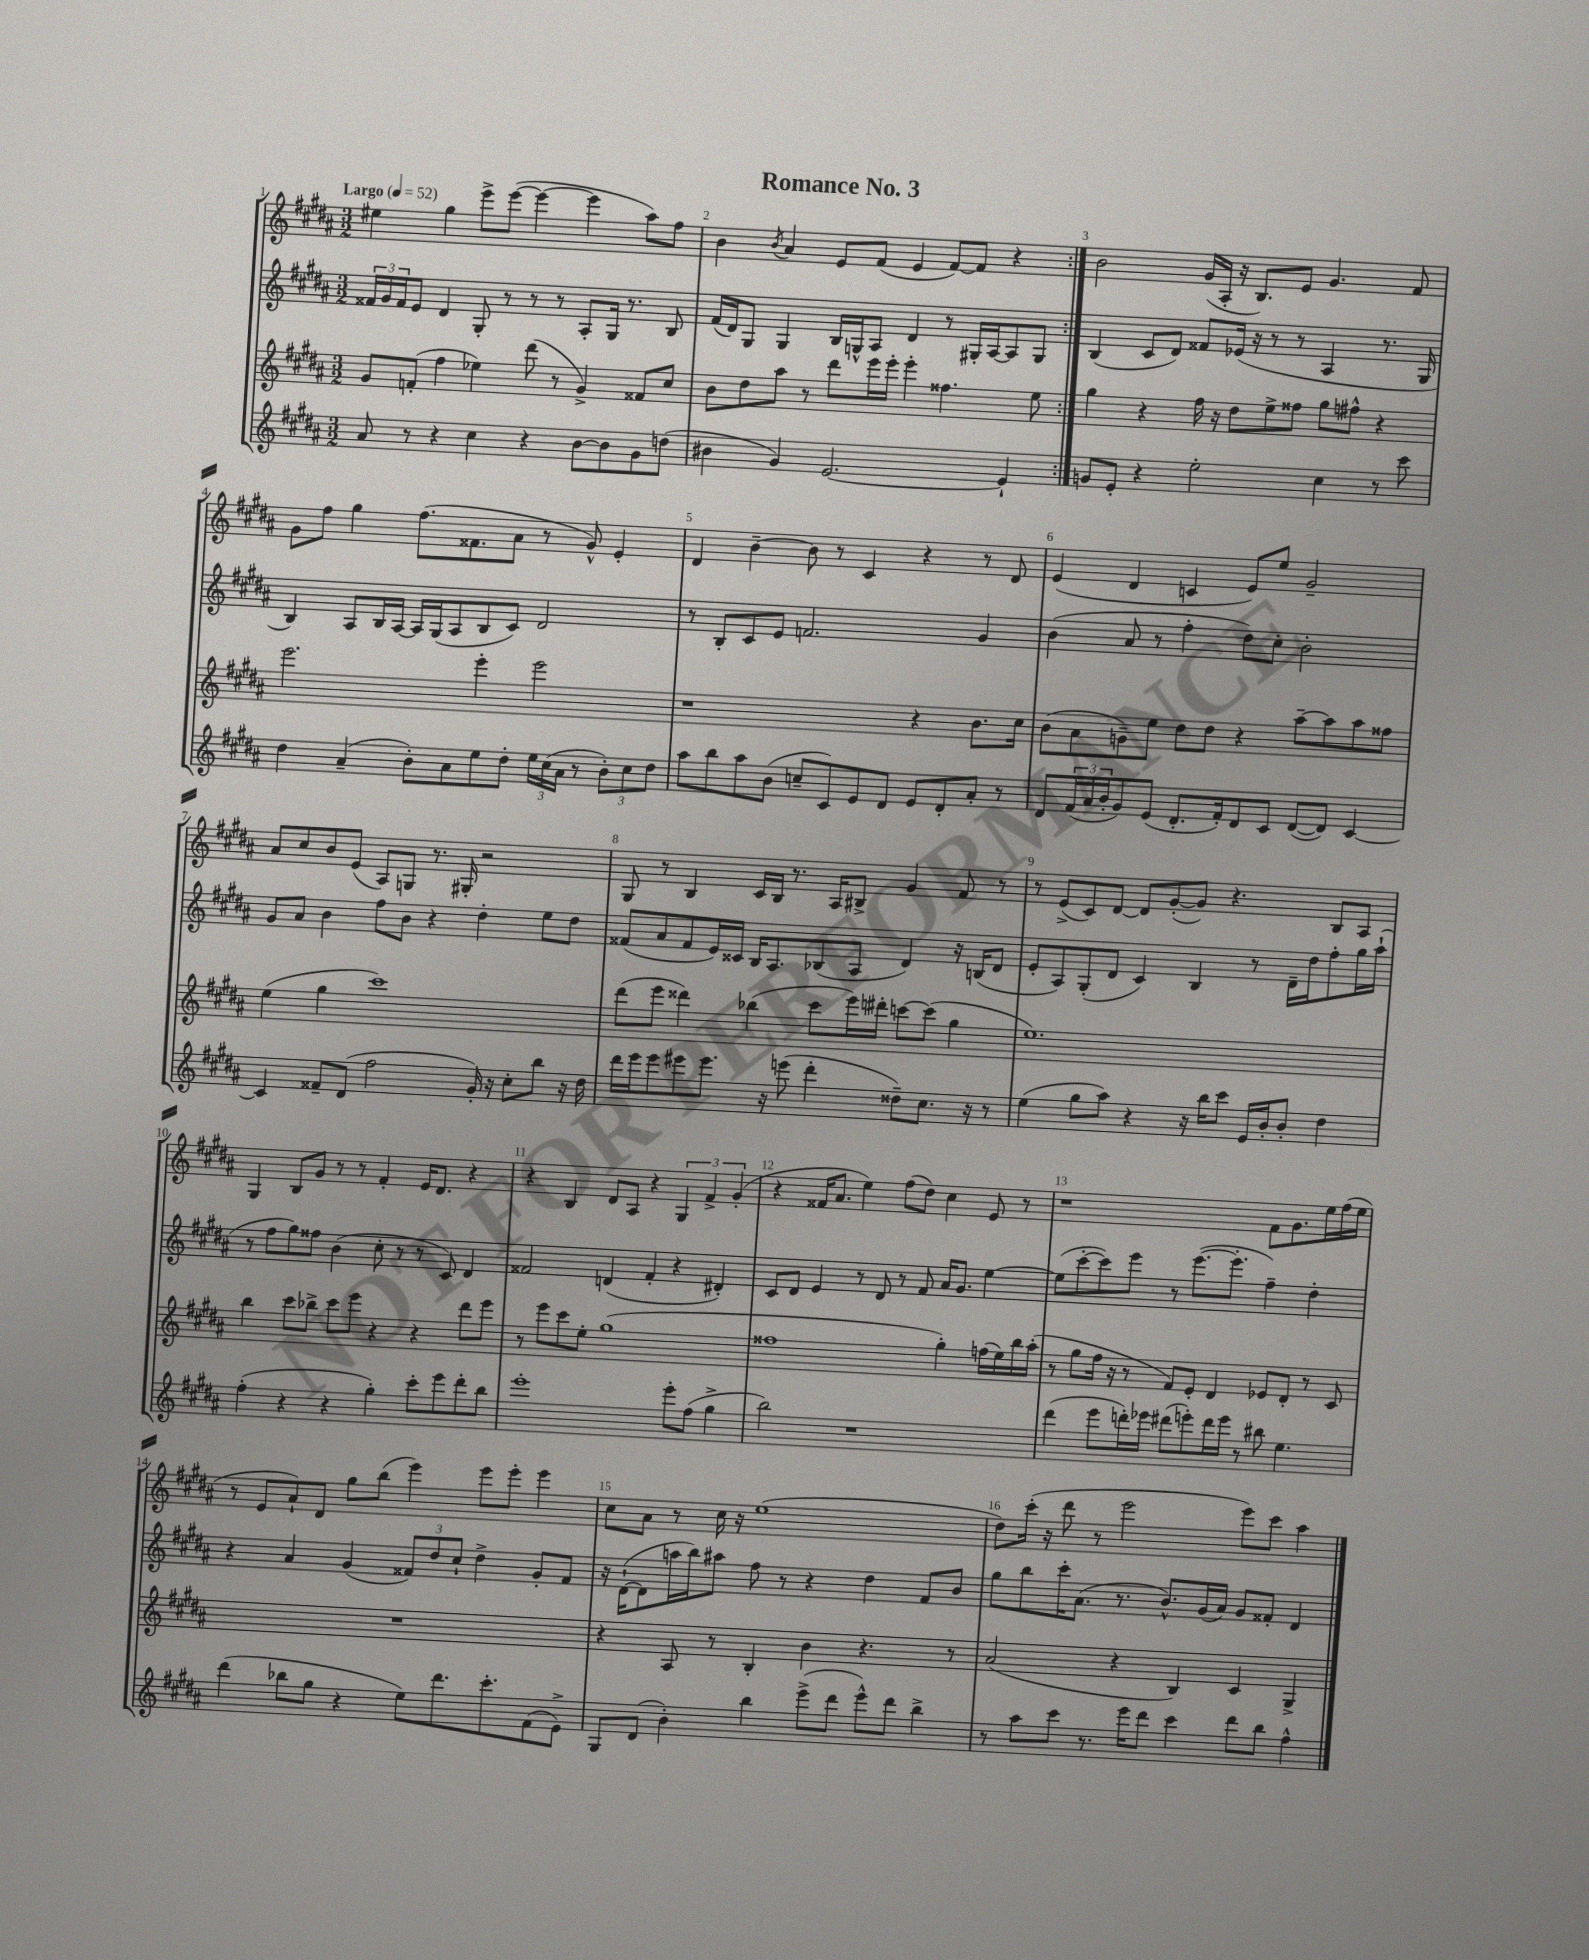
\header { title = "Romance No. 3" }
<<
\new StaffGroup <<
\new Staff = "s0" {
    \clef treble \key b \major \numericTimeSignature \time 3/2 \tempo "Largo" 4 = 52
    \repeat volta 2 { eis''4 gis''4 e'''8-> e'''8~( e'''4~ e'''4 ais''8) fis''8 |
    b'4 \acciaccatura { b'8 } ais'4 e'8 fis'8( e'4 fis'8~) fis'8 r4 | }
    b'2 gis'16( ais16-. r16 b8.) e'8 gis'4. fis'8 |
    gis'8 fis''8 gis''4 fis''8.( fisis'8. ais'8 r8 gis'8-^) e'4-. |
    dis'4 b'4~-- b'8 r8 cis'4 r4 r8 dis'8 |
    e'4( dis'4 c'4 e'8) e''8 gis'2-- |
    ais'8 cis''8 b'8 e'8( ais8) g8 r8. gis16-. r2 |
    gis8 r8 b4 cis'16 b16 r8. ais16 bis8-> gis'4 fis'8 r8 |
    r8 e'8->( cis'8) dis'8~ dis'8 gis'8~-.( gis'8) r4. b8 ais8 |
    gis4 b8 gis'8 r8 r8 fis'4-. e'16 dis'8. r4 |
    r4 b4 dis'8 ais8 r4 \tuplet 3/2 { gis4 fis'4-> gis'4-.( } |
    r4 fisis'16 ais'8. e''4) fis''8( dis''8) cis''4 e'8 r8 |
    r1 fis'8 gis'8. e''16 fis''16( e''16 |
    r8 e'8 ais'8-!) dis'8 gis''8 b''8( e'''4) e'''8 e'''8-. e'''4 |
    cis''8 ais'8 r8 cis''16 r16 e''1( |
    dis''8) cis'''16-.( r16 dis'''8 r8 e'''2 e'''8) cis'''8 ais''4 \bar "|." |
}
\new Staff = "s1" {
    \clef treble \key b \major \numericTimeSignature \time 3/2
    \repeat volta 2 { \tuplet 3/2 { fisis'16 gis'16 fisis'16 } e'8 dis'4 gis8-. r8 r8 r8 ais8-. gis16 r8. b8 |
    fis'16( dis'16) gis8 gis4 b16 g16-^ ais8 dis'4 r8 gis16-. ais16~ ais8 gis8 | }
    b4( cis'8 dis'8) fisis'8 ees'16( r16 r8 r8 ais4 r8. gis16 |
    b4) ais8 b16 ais16~ ais16 gis16( ais8 b8 cis'8) dis'2 |
    r8 b8-. cis'8 e'8 f'2. gis'4 |
    b'4( ais'8 r8 fis''4-. dis''8) cis''8-. b'2-. |
    gis'8 ais'8 b'4 fis''8 b'8 r4 dis''4-. e''8 dis''8 |
    fisis'8( ais'8 fisis'8 e'16) cisis'16 b16 ais8. bes8( ais8 dis'4) r16 b16( dis'8 |
    e'8-. ais8) gis8-.( dis'8 cis'4) b4 r8 dis'16-- dis''16 fis''8-. gis''16 ais''16-!( |
    r8 fis''8 gis''8) fisis''8 b'4( cis''8-. r8 r8 cis'8) dis'4 |
    fisis'2 d'4( fisis'4-. r4 dis'4-.) |
    cis'8 dis'8 e'4 r8 dis'8 r8 fis'8 ais'16 gis'8. e''4~ |
    e''8( cis'''8~-. cis'''8) e'''8 r8 e'''8.~( e'''8.-. fis''4--) dis''4-. |
    r4 ais'4 gis'4( \tuplet 3/2 { fisis'8) dis''8 cis''8-! } dis''4-> gis'8-. fisis'8 |
    r16 dis'16~-!( dis'8 a''16 b''16) ais''8 fis''8 r8 r4 dis''4 fis'8 b'8 |
    gis''8 b''8 cis'''16-. ais'8.( r8. b'8.-^) gis'16( ais'16) gis'8 fisis'8-. dis'4 \bar "|." |
}
\new Staff = "s2" {
    \clef treble \key b \major \numericTimeSignature \time 3/2
    \repeat volta 2 { gis'8 f'8-.( fis''4 ees''4) dis'''8( r8 gis'4->) fisis'8 cis''8 |
    b'8 dis''8 ais''8 r8 dis'''8 e'''16 e'''16-. e'''4-. fisis''4. e''8 | }
    gis''4 r4 fis''16 r16 dis''8 e''8-> fisis''8 gis''8 fis''8-^ r4 |
    e'''2. e'''4-. e'''2 |
    r1 r4 b'8. cis''16 |
    b'8( ais'8 g'8--) e''8 dis''8 dis''8 r4 ais''8~-- ais''8 ais''8 fisis''8 |
    e''4( gis''4 cis'''1) |
    dis'''8( e'''8 disis'''4) bes''4( cis'''8 e'''16) dis'''16-. c'''8~ c'''8( gis''4 |
    e''1.) |
    b''4 cis'''8 bes''8-> cis'''8 e'''8 r4 r4 dis'''8 e'''8 |
    r8 e'''8 cis'''8 e''8-. gis''1( |
    fisis''1 gis''4-.) f''16( e''16) b''16 ais''16-.( |
    r8 gis''8 fis''16 r16 r8 fis'8) e'8-. dis'4 ees'8 dis'8-. r8 cis'8 |
    R1. |
    r4 ais8 r8 b4-. b'4 r4. r8 |
    ais'2( r4 b4) cis'4 gis4-> \bar "|." |
}
\new Staff = "s3" {
    \clef treble \key b \major \numericTimeSignature \time 3/2
    \repeat volta 2 { ais'8 r8 r4 cis''4 r4 b'8~ b'8 gis'8 d''8( |
    bis'4 gis'4) e'2.~ e'4-! | }
    g'8 e'8-. r4 e''2-. cis''4 r8 cis'''8 |
    dis''4 ais'4--( b'8-.) ais'8 e''8 dis''8-. \tuplet 3/2 { e''16 cis''16( ais'16 } r8 \tuplet 3/2 { b'8-.) cis''8 dis''8 } |
    ais''8 b''8 ais''8 b'8( c''8-- cis'8) e'8 dis'8 e'8 dis'8-. ais'8-. r8 |
    dis'8 \tuplet 3/2 { fis'16( ais'16 b'16-. } gis'8) e'8( dis'8.-. fis'16-.) dis'8 cis'8 dis'8~( dis'8) cis'4~ |
    cis'4 fisis'8-- dis'8( fis''2 gis'16-.) r16 cis''8-. b''8 r16 dis''16 |
    dis'''16 e'''16 e'''8 eis'''8 eis'''8. r16 e'''8( dis'''4-. disis''8--) cis''8. r16 r8 |
    e''4( gis''8 ais''8) r4 r16 b''16 cis'''8 e'16 b'16-. b'8-. dis''4 |
    fis''4-.( r4 r4 gis''4-.) cis'''8-. e'''8 dis'''8-. b''8 |
    e'''1-. e'''8-. fis''8( gis''4-> |
    b''2) r1 |
    dis'''4( e'''8 d'''16-.) ees'''16 dis'''8( e'''8-.) dis'''16 e'''16 r8 bis''8 e''4. |
    dis'''4( bes''8 gis''8 r4 e''8) dis'''8. cis'''8.-. fis'8( e'8->) |
    gis8 dis'8( b'4-.) b''4 e'''8->( dis'''8 e'''8-^) dis'''8 b''4-> |
    r8 ais''8 cis'''8 r8. e'''16 dis'''8 cis'''4 dis'''8 b''8 fis''4-^ \bar "|." |
}
>>
>>
\layout { \context { \Score \override BarNumber.break-visibility = ##(#f #t #t) barNumberVisibility = #all-bar-numbers-visible } }
